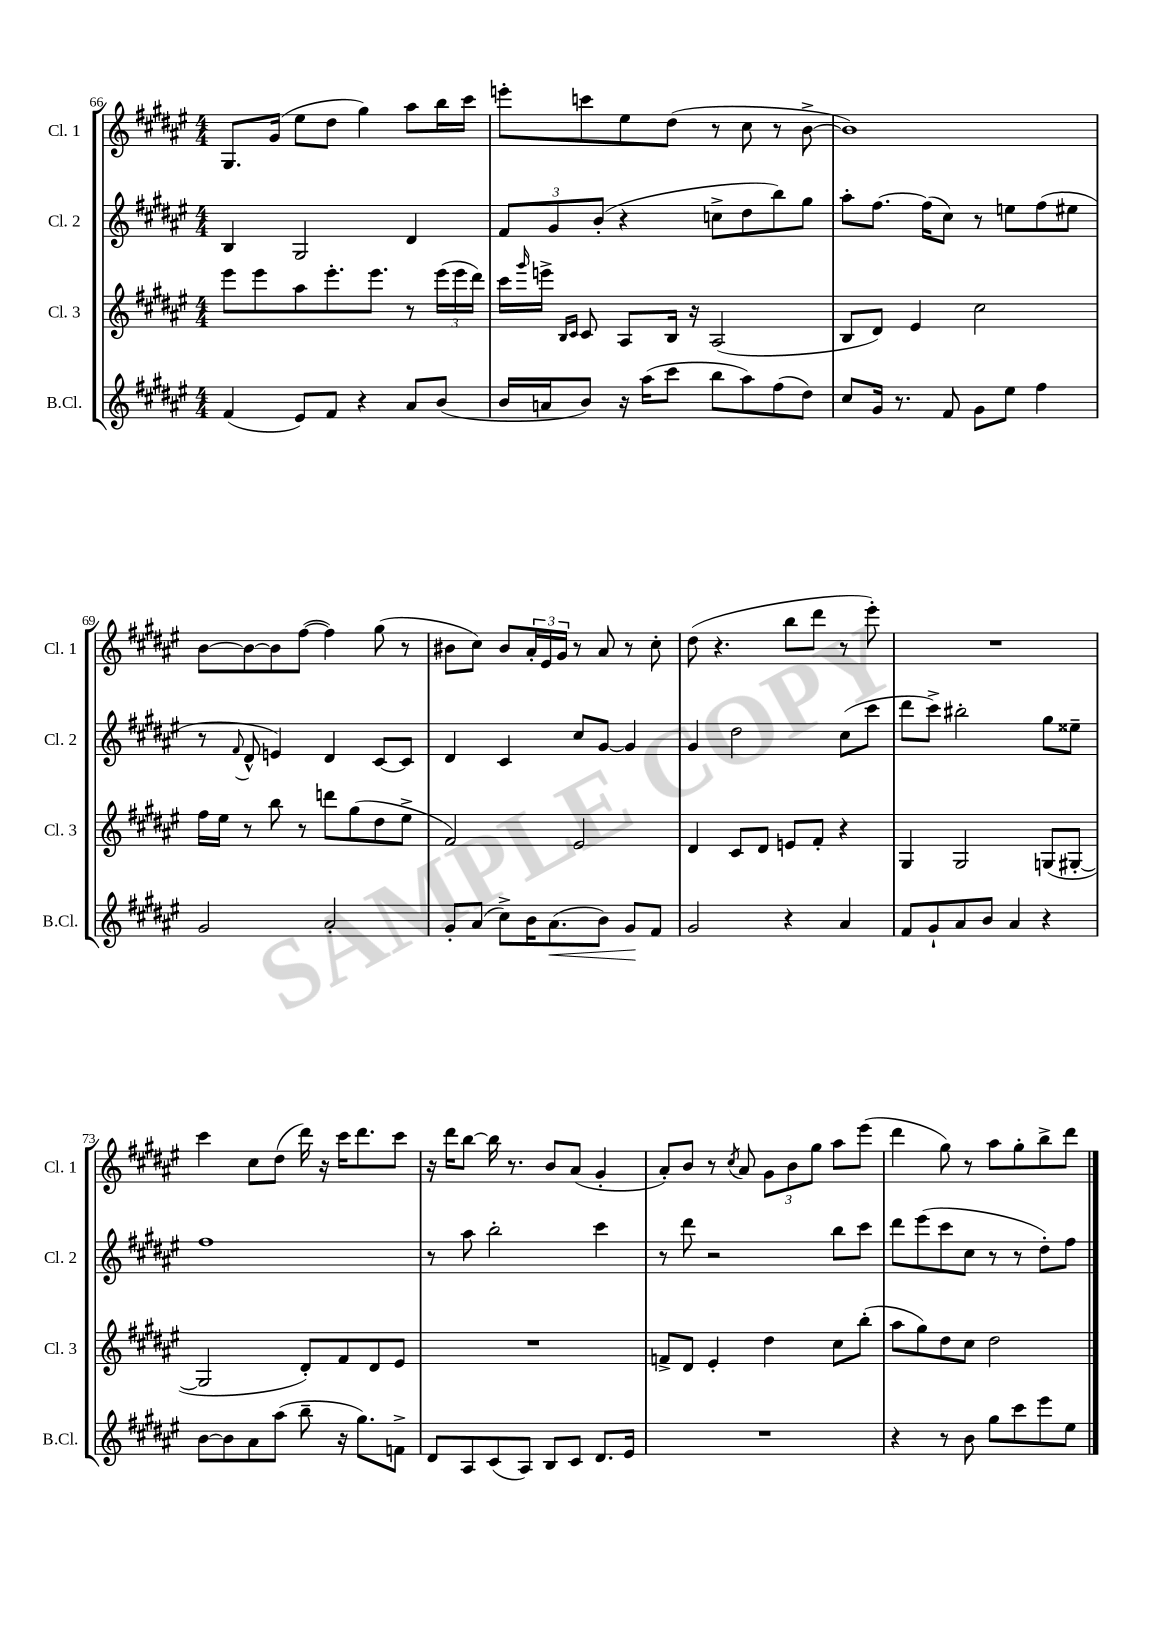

**kern	**kern	**kern	**kern
*staff4	*staff3	*staff2	*staff1
*clefG2	*clefG2	*clefG2	*clefG2
*k[f#c#g#d#a#e#]	*k[f#c#g#d#a#e#]	*k[f#c#g#d#a#e#]	*k[f#c#g#d#a#e#]
*M4/4	*M4/4	*M4/4	*M4/4
(4f#	8eee#	4B	8.G#
.	8eee#	.	.
.	.	.	(16g#
8e#)	8aa#	2G#	8ee#
8f#	8.eee#'	.	8dd#
4r	.	.	4gg#)
.	8.eee#	.	.
8a#	8r	4d#	8aa#
(8b	(24eee#	.	16bb
.	24eee#	.	.
.	.	.	16ccc#
.	24ddd#)	.	.
=	=	=	=
16b	16ccc#	12f#	8eee'
.	16qqggg#	.	.
16a	16eee^	.	.
.	.	12g#	.
.	16qqB	.	.
.	16qqc#	.	.
8b)	8c#	.	8ccc
.	.	(12b'	.
16r	8A#	4r	8ee#
(16aa#	.	.	.
8ccc#	16B	.	(8dd#
.	16r	.	.
8bb	(2A#	8cc^	8r
8aa#)	.	8dd#	8cc#
(8ff#	.	8bb)	8r
8dd#)	.	8gg#	[8b^
=	=	=	=
8cc#	8B	8aa#'	1b])
16g#	8d#)	[8.ff#	.
8.r	.	.	.
.	4e#	.	.
.	.	(16ff#]	.
8f#	.	8cc#)	.
8g#	2cc#	8r	.
8ee#	.	8ee	.
4ff#	.	(8ff#	.
.	.	8ee#	.
=	=	=	=
2g#	16ff#	8r	[8b
.	16ee#	.	.
.	.	8qqf#	.
.	8r	8d#^^	8b_
.	8bb	4e)	8b]
.	8r	.	([8ff#
2a#'	8ddd	4d#	4ff#])
.	(8gg#	.	.
.	8dd#	[8c#	(8gg#
.	8ee#^	8c#]	8r
=	=	=	=
8g#'	2f#)	4d#	8b#
(8a#	.	.	8cc#)
8cc#^)	.	4c#	8b#
16b	.	.	24a#'
.	.	.	24e#
(8.a#	.	.	.
.	.	.	24g#
.	2e#	8cc#	8r
8b)	.	[8g#	8a#
8g#	.	4g#]	8r
8f#	.	.	8cc#'
=	=	=	=
2g#	4d#	4g#	(8dd#
.	.	.	4.r
.	8c#	2dd#	.
.	8d#	.	.
4r	8e	.	8bb
.	8f#'	.	8ddd#
4a#	4r	(8cc#	8r
.	.	8ccc#	8eee#')
=	=	=	=
8f#	4G#	8ddd#	1r
8g#`	.	8ccc#^)	.
8a#	2G#	2bb#'	.
8b	.	.	.
4a#	.	.	.
4r	(8G	8gg#	.
.	[8G#'	8ee##~	.
=	=	=	=
[8b	2G#]	1ff#	4ccc#
8b]	.	.	.
8a#	.	.	8cc#
(8aa#	.	.	(8dd#
8bb~	8d#')	.	16ddd#)
.	.	.	16r
16r	8f#	.	16ccc#
8.gg#)	.	.	8.ddd#
.	8d#	.	.
8f^	8e#	.	8ccc#
=	=	=	=
8d#	1r	8r	16r
.	.	.	16ddd#
8A#	.	8aa#	[8bb
(8c#	.	2bb'	16bb]
.	.	.	8.r
8A#)	.	.	.
8B	.	.	8b
8c#	.	.	(8a#
8.d#	.	4ccc#	4g#'
16e#	.	.	.
=	=	=	=
1r	8f^	8r	8a#')
.	8d#	8ddd#	8b
.	4e#'	2r	8r
.	.	.	8qcc#
.	.	.	8a#
.	4dd#	.	12g#
.	.	.	12b
.	.	.	12gg#
.	8cc#	8bb	8aa#
.	(8bb'	8ccc#	(8eee#
=	=	=	=
4r	8aa#	8ddd#	4ddd#
.	8gg#)	(8eee#	.
8r	8dd#	8ccc#	8gg#)
8b	8cc#	8cc#	8r
8gg#	2dd#	8r	8aa#
8ccc#	.	8r	8gg#'
8eee#	.	8dd#')	8bb^
8ee#	.	8ff#	8ddd#
==	==	==	==
*-	*-	*-	*-
